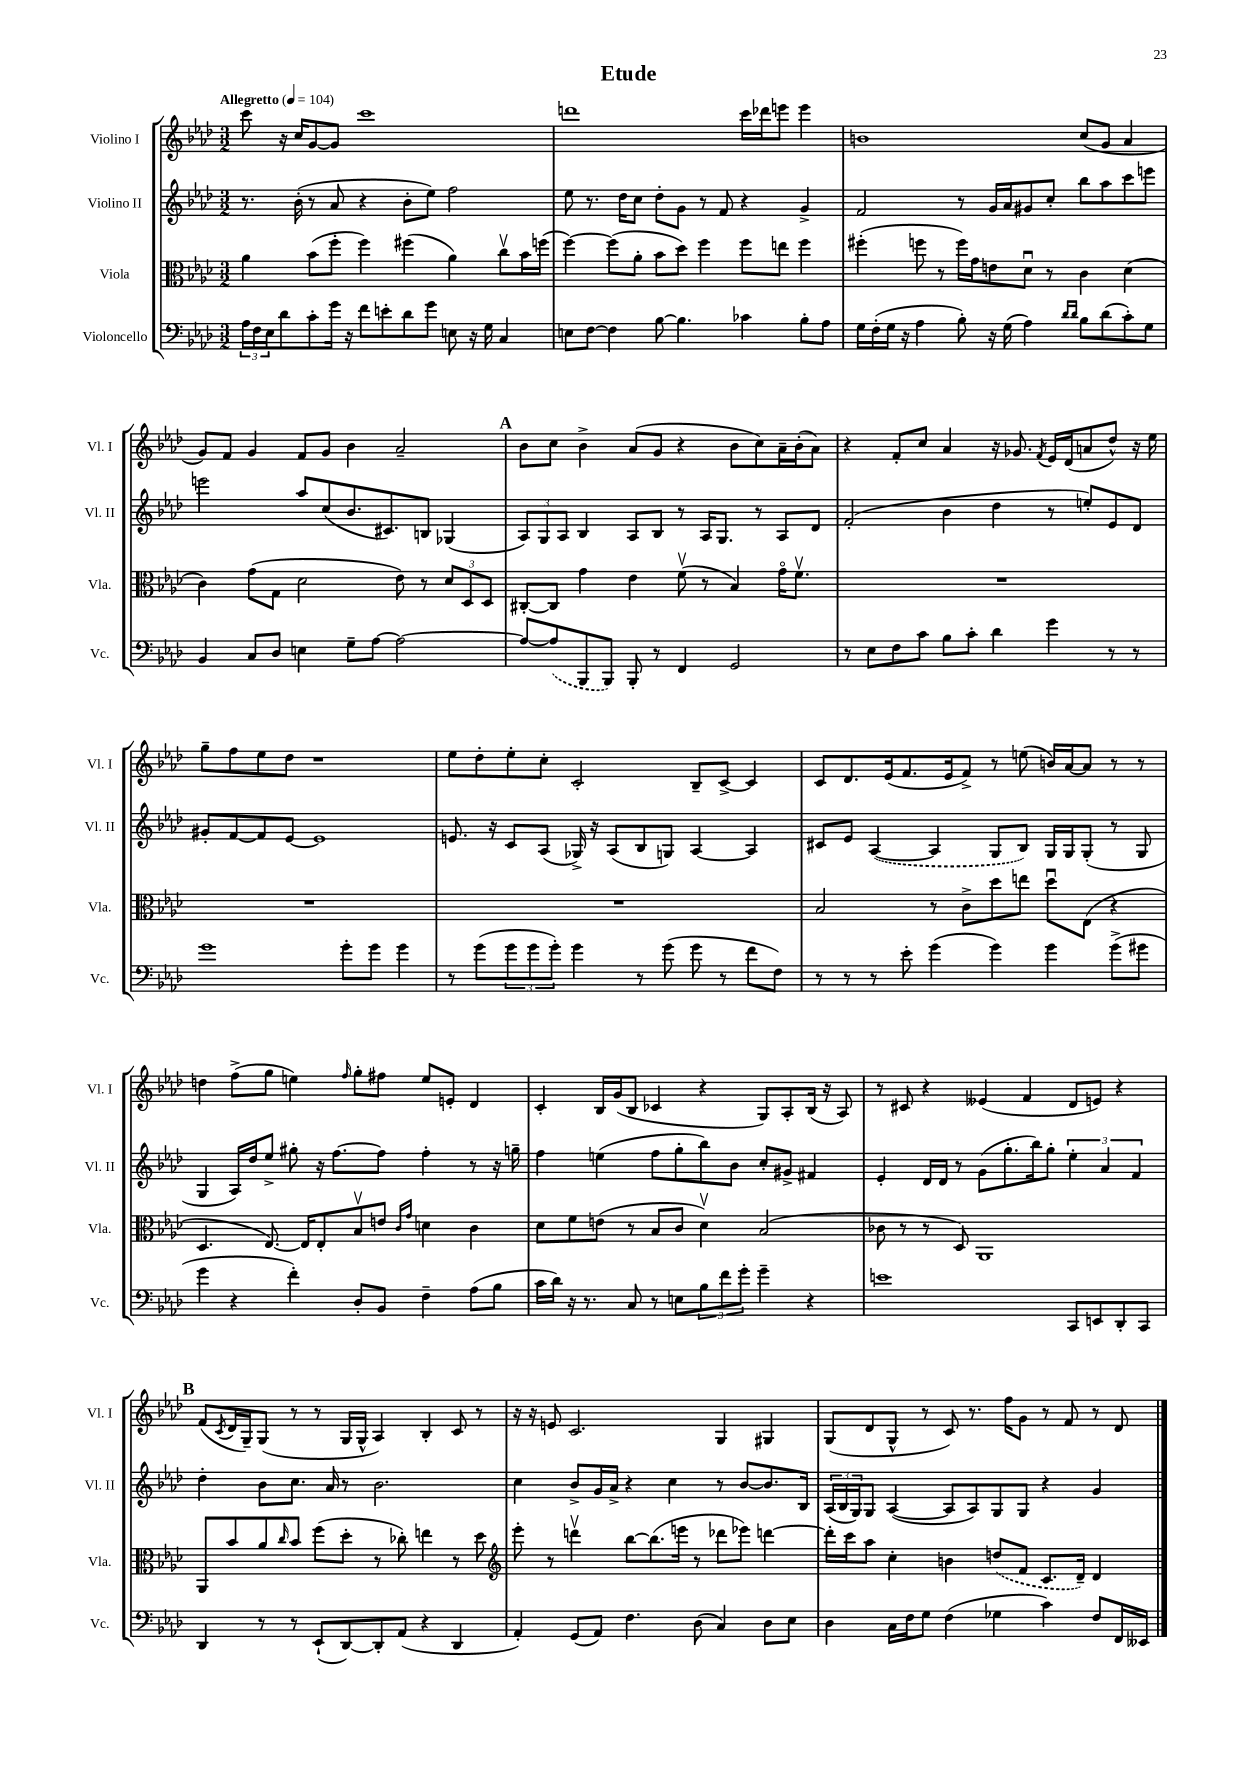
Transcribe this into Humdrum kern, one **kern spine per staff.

**kern	**kern	**kern	**kern
*staff4	*staff3	*staff2	*staff1
*clefF4	*clefC3	*clefG2	*clefG2
*k[b-e-a-d-]	*k[b-e-a-d-]	*k[b-e-a-d-]	*k[b-e-a-d-]
*M3/2	*M3/2	*M3/2	*M3/2
*MM104	*MM104	*MM104	*MM104
24A-\LL	4a-\	8.r	8ccc\
24F\	.	.	.
24E-\J	.	.	.
8d-\	.	.	16r
.	.	(16b-'\	16cc/LK
8c'\	(8b-\L	8r	[8g/
16g\Jk	8ff'\J	8a-/	8g/]J
16r	.	.	.
8f\L	4ff\)	4r	1ccc
8e'\	.	.	.
8d-\	(4ff#\	8b-'\L	.
8g\J	.	8ee-\J)	.
8E\	4a-\)	2ff\	.
16r	.	.	.
16G\	.	.	.
4C/	8ccv\L	.	.
.	16b-\L	.	.
.	(16ff\JJ	.	.
=	=	=	=
8E\L	[4ff\)	8ee-\	1ddd
[8F\J	.	8.r	.
4F\]	(8ff\]L	.	.
.	.	16dd-\LK	.
.	8a-'\J	8cc\J	.
[8B-\	8b-\L	8dd-'\L	.
4.B-\]	8dd-\J)	8g\J	.
.	4ff\	8r	.
.	.	8f/	.
4c-\	8ff\L	4r	16ccc\LL
.	.	.	16ddd-\J
.	8ee\J	.	8eee\J
8B-'\L	4ff\	4g^/	4eee\
8A-\J	.	.	.
=	=	=	=
16G\LL	(4ff#'\	2f/	1b
(16F'\	.	.	.
16G\JJ	.	.	.
16r	.	.	.
4A-\	8ff\	.	.
.	8r	.	.
8B-'\)	16ff\LL)	8r	.
.	16g\J	.	.
16r	8e\	16g/LL	.
(16G\	.	16a-/J	.
4A-\)	8d-u\J	8g#/	.
.	8r	8cc'/J	.
16qqd-/LL	.	.	.
16qqd-/JJ	.	.	.
8B-\L	4c\	8bb-\L	(8cc/L
(8d-\	.	8aa-\	8g/J
8c'\)	(4d-\	8ccc\	4a-/
8G\J	.	8eee\J	.
=	=	=	=
4BB-/	4c\)	2eee\	8g/L)
.	.	.	8f/J
8C/L	(8g\L	.	4g/
8D-/J	8G\J	.	.
4E\	2d-\	8aa-/L	8f/L
.	.	(8cc/	8g/J
8G~\L	.	8.b-/	4b-\
[8A-\J	.	.	.
.	.	8.c#/)	.
2A-\_	8e-\)	.	2a-~/
.	8r	8B/J	.
.	12d-/L	(4G-/	.
.	12D-/	.	.
.	12D-/J	.	.
=	=	=	=
8A-/_L	[8C#'/L	12A-/L)	8b-\L
.	.	12G/	.
(8A-/]	8C#/]J	.	8cc\J
.	.	12A-/J	.
8BBB-/	4g\	4B-/	4b-^\
8BBB-/J)	.	.	.
8BBB-'/	4e-\	8A-/L	(8a-/L
8r	.	8B-/J	8g/J
4FF/	(8fv\	8r	4r
.	8r	16A-/LK	.
.	.	8.G/J	.
2GG/	4B-/)	.	8b-\L
.	.	8r	8cc\)
.	16go\LK	8A-/L	16a-~\L
.	8.fv\J	.	(16b-'\J
.	.	8d-/J	8a-\J)
=	=	=	=
8r	1.r	(2f'/	4r
8E-\L	.	.	.
8F\	.	.	8f'/L
8c\J	.	.	8cc/J
8B-\L	.	4b-\	4a-/
8c'\J	.	.	.
4d-\	.	4dd-\	16r
.	.	.	8.g-/
.	.	.	8qf/
4g\	.	8r	16e-/LL
.	.	.	(16d-/J
.	.	8ee'/L)	8a/
8r	.	8e-/	8dd-^^/J)
8r	.	8d-/J	16r
.	.	.	16ee-\
=	=	=	=
1g	1.r	8g#'/L	8gg~\L
.	.	[8f/	8ff\
.	.	8f/]	8ee-\
.	.	[8e-/J	8dd-\J
.	.	1e-]	1r
8g'\L	.	.	.
8g\J	.	.	.
4g\	.	.	.
=	=	=	=
8r	1.r	8.e/	8ee-\L
(8g\L	.	.	8dd-'\
.	.	16r	.
12g\	.	8c/L	8ee-'\
12g\	.	.	.
.	.	(8A-/J	8cc'\J
12g'\J)	.	.	.
4g\	.	16G-^/)	2c'/
.	.	16r	.
.	.	(8A-/L	.
8r	.	8B-/	.
(8g\	.	8G/J)	.
8g\	.	[4A-/	8B-~/L
8r	.	.	[8c^/J
8f\L	.	4A-/]	4c/]
8F\J)	.	.	.
=	=	=	=
8r	2B-/	8c#/L	8c/L
8r	.	8e-/J	8.d-/
8r	.	([4A-/	.
.	.	.	(16e-/k
8e-'\	.	.	8.f/
(4g\	8r	4A-/]	.
.	.	.	16e-/k
.	8c^\L	.	8f^/J)
4g\)	8dd-\	8G/L	8r
.	8ee\J	8B-/J)	(8ee\
4g\	8dd-u\L	16G/LL	16b/LL)
.	.	16G/J	[16a-/J
.	(8E-\J	(8G'/J	8a-/]J
(8g^\L	4r	8r	8r
8g#\J	.	8G/	8r
=	=	=	=
4g\	4.D-/	4G/	4dd\
4r	.	16A-/LL)	(8ff^\L
.	.	16dd-/J	.
.	[8.E-/)	8ee-^/J	8gg\J
4f'\)	.	8gg#'\	4ee\)
.	16E-/]LK	.	.
.	8E-'/	16r	.
.	.	[8.ff\L	.
.	.	.	16qqff/
8D-'/L	8B-v/	.	8gg'\L
8BB-/J	8e/J	8ff\]J	8ff#\J
.	16qqc/LL	.	.
.	16qqg/JJ	.	.
4F~\	4d\	4ff'\	8ee/L
.	.	.	8e'/J
(8A-\L	4c\	8r	4d-/
8B-\J	.	16r	.
.	.	16gg~\	.
=	=	=	=
16c\LL	8d-\L	4ff\	4c'/
16d-\JJ)	.	.	.
16r	8f\	.	.
8.r	.	.	.
.	(8e\J	(4ee\	16B-/LL
.	.	.	(16g/J
8C/	8r	.	8B-/J
8r	8B-/L	8ff\L	4c-/
8E\L	8c/J	8gg'\	.
12B-\	4d-v\)	8bb-\)	4r
12f\	.	.	.
.	.	8b-\J	.
12g'\J	.	.	.
4g~\	(2B-/	8cc'/L	8G/L)
.	.	8g#^/J	8A-'/
4r	.	4f#/	(16B-/Jk
.	.	.	16r
.	.	.	8A-/)
=	=	=	=
1e	8c-\	4e-'/	8r
.	8r	.	8c#/
.	8r	16d-/LL	4r
.	.	16d-/JJ	.
.	8D-/)	8r	.
.	1AA-	(8g\L	(4e--/
.	.	8.gg'\	.
.	.	.	4f/
.	.	16bb-\k)	.
.	.	8gg'\J	.
8CC/L	.	6ee-'\	8d-/L
8EE/	.	.	8e/J)
.	.	6a-/	.
8DD-'/	.	.	4r
.	.	6f/	.
8CC/J	.	.	.
=	=	=	=
4DD-/	8AA-/L	4dd-'\	(8f/L
.	.	.	8qc/
.	8b-/	.	16d-/L
.	.	.	16G~/J)
8r	8a-/	8b-\L	(8G/J
.	16qqcc/	.	.
8r	8b-/J	8.cc\J	8r
(8EE-`/L	(8ff\L	.	8r
.	.	16a-/	.
[8DD-/)	8dd-'\J	8r	16G/LL
.	.	.	16G^^/JJ
8DD-'/]	8r	2.b-\	4A-/)
(8AA-/J	8cc-'\)	.	.
4r	4ee\	.	4B-'/
4DD-/	8r	.	8c/
.	8dd-\	.	8r
=	=	=	=
*	*clefG2	*	*
4AA-'/)	8eee-'\	4cc\	16r
.	.	.	16r
.	8r	.	8e/
(8GG/L	4dddv\	8b-^/L	2.c/
8AA-/J)	.	16g/L	.
.	.	16a-^/JJ	.
4.F\	[8bb-\L	4r	.
.	(8.bb-\]	.	.
.	.	4cc\	.
.	16eee\Jk	.	.
(8D-\	8r	.	.
4C/)	8ddd-\L	8r	4G/
.	8eee-\J)	[8b-/L	.
8D-\L	[4ddd\	8.b-/]	4G#/
8E-\J	.	.	.
.	.	16B-/Jk	.
=	=	=	=
4D-\	16ddd'\]LL	(24A-/LL	(8G/L
.	.	24B-/	.
.	16ccc\J	.	.
.	.	24G/J)	.
.	8aa-\J	8G/J	8d-/
16C\LL	4cc'\	([4A-/	8G^^/J
16F\J	.	.	.
8G\J	.	.	8r
(4F\	4b\	8A-/]L	8c/)
.	.	8A-/)	8.r
4G-\	(8dd/L	8G/	.
.	.	.	16ff\LK
.	8f/J	8G/J	8g\J
4c\)	8.c/L	4r	8r
.	.	.	8f/
.	16d-~/Jk)	.	.
8F/L	4d-/	4g/	8r
16FF/L	.	.	8d-/
16EE--/JJ	.	.	.
==	==	==	==
*-	*-	*-	*-
